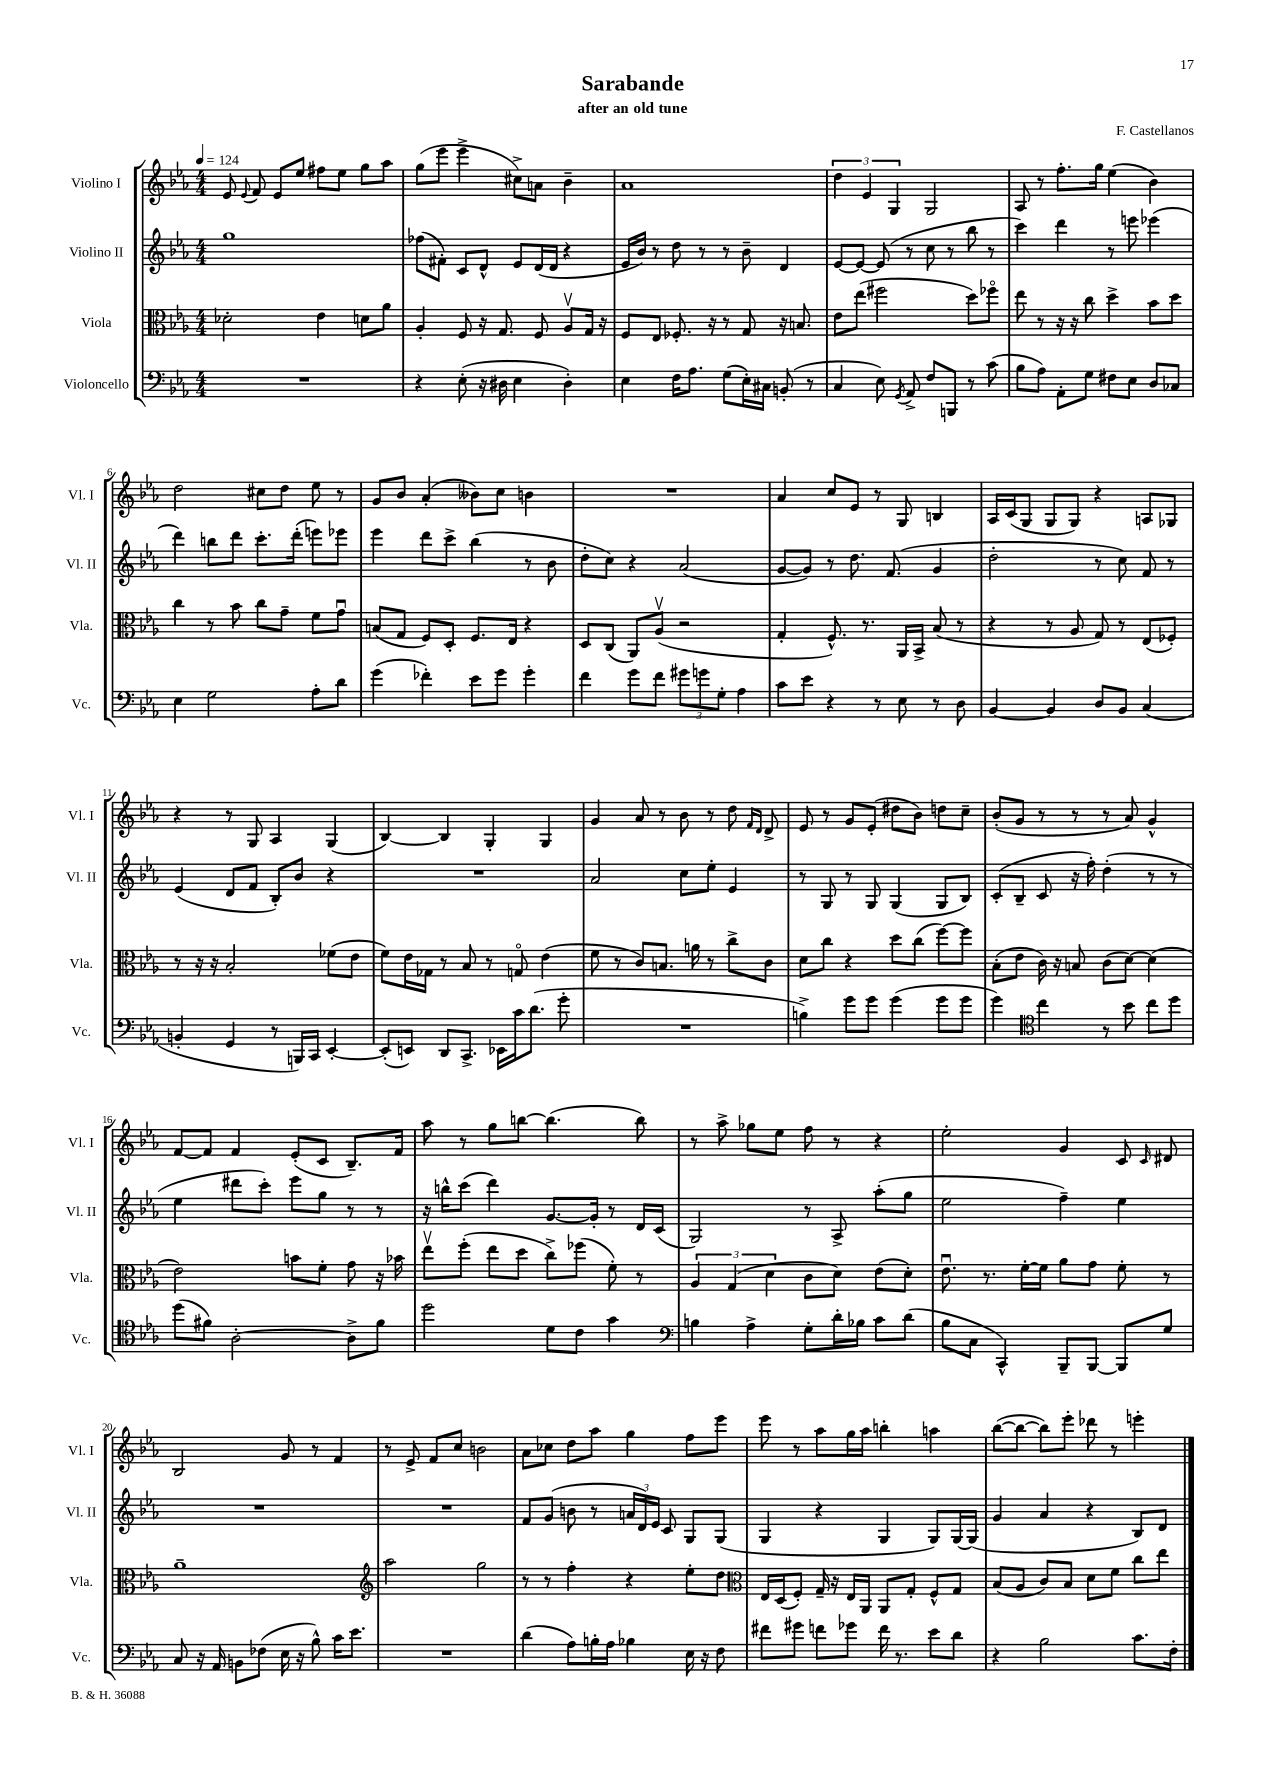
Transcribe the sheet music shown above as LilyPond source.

\header { title = "Sarabande" composer = "F. Castellanos" subtitle = "after an old tune" }
<<
\new StaffGroup <<
\new Staff = "s0" \with { instrumentName = "Violino I" shortInstrumentName = "Vl. I" } {
    \clef treble \key ees \major \numericTimeSignature \time 4/4 \tempo 4 = 124
    \autoBeamOff ees'8 \appoggiatura { ees'8 } f'8 ees'8[ ees''8] fis''8[ ees''8] g''8[ aes''8] |
    g''8[( ees'''8] ees'''4-> cis''8[->) a'8] bes'4-- |
    aes'1 |
    \tuplet 3/2 { d''4 ees'4 g4 } g2 |
    aes8 r8 f''8.[-. g''16] ees''4( bes'4) |
    d''2 cis''8[ d''8] ees''8 r8 |
    g'8[ bes'8] aes'4-.( beses'8[) c''8] b'4 |
    R1 |
    aes'4 c''8[ ees'8] r8 g8 b4 |
    aes16[ c'16( g8] g8[ g8]) r4 a8[ ges8] |
    r4 r8 g8 aes4 g4( |
    bes4~) bes4 g4-. g4 |
    g'4 aes'8 r8 bes'8 r8 d''8 \grace { f'16[ d'16] } d'8-> |
    ees'8 r8 g'8[ ees'8]-.( dis''8[ bes'8]) d''8[ c''8]-- |
    bes'8[-.( g'8] r8 r8 r8 aes'8) g'4-^ |
    f'8[~ f'8] f'4 ees'8[-.( c'8] bes8.[--) f'16] |
    aes''8 r8 g''8[ b''8]~ b''4.( b''8) |
    r8 aes''8-> ges''8[ ees''8] f''8 r8 r4 |
    ees''2-. g'4 c'8 \grace { c'16 } dis'8 |
    bes2 g'8 r8 f'4 |
    r8 ees'8-> f'8[ c''8] b'2 |
    aes'8[ ces''8] d''8[ aes''8] g''4 f''8[ ees'''8] |
    ees'''8 r8 aes''8[ g''16 aes''16] b''4-. a''4 |
    bes''8[~( bes''8]~ bes''8[) ees'''8]-. des'''8 r8 e'''4-. \bar "|." |
}
\new Staff = "s1" \with { instrumentName = "Violino II" shortInstrumentName = "Vl. II" } {
    \clef treble \key ees \major \numericTimeSignature \time 4/4
    \autoBeamOff g''1 |
    fes''8[( fis'8]-.) c'8[ d'8]-^ ees'8[ d'16( d'16] r4 |
    ees'16[ bes'16]) r8 d''8 r8 r8 bes'8-- d'4 |
    ees'8[~ ees'8]~ ees'8( r8 c''8 r8 bes''8 r8 |
    c'''4) d'''4 r8 e'''8 ees'''4( |
    d'''4) b''8[ d'''8] c'''8.[-. d'''16]-.( e'''8[) ees'''8] |
    ees'''4 d'''8[ c'''8]-> bes''4( r8 bes'8 |
    d''8[-. c''8]) r4 aes'2( |
    g'8[~ g'8]) r8 d''8. f'8.( g'4 |
    d''2-. r8 c''8) f'8 r8 |
    ees'4( d'8[ f'8] bes8[-.) bes'8] r4 |
    R1 |
    aes'2 c''8[ ees''8]-. ees'4 |
    r8 g8 r8 g8 g4( g8[ bes8]) |
    c'8[-.( bes8]-- c'8 r16 f''16-.) d''4-.( r8 r8 |
    ees''4 dis'''8[ c'''8]-.) ees'''8[ g''8] r8 r8 |
    r16 b''16[-^ c'''8]( d'''4) g'8.[~ g'16]-. r8 d'16[ c'16]( |
    g2) r8 aes8-> aes''8[-.( g''8] |
    ees''2 f''4--) ees''4 |
    R1 |
    R1 |
    f'8[ g'8]( b'8 r8 \tuplet 3/2 { a'16[ d'16) ees'16] } c'8 g8[ g8]( |
    g4 r4 g4 g8[) g16~ g16]( |
    g'4 aes'4 r4 bes8[) d'8] \bar "|." |
}
\new Staff = "s2" \with { instrumentName = "Viola" shortInstrumentName = "Vla." } {
    \clef alto \key ees \major \numericTimeSignature \time 4/4
    \autoBeamOff des'2-. ees'4 d'8[ aes'8] |
    aes4-. f8 r16 g8. f8 aes8[\upbow g16] r16 |
    f8[ ees8] fes8.-. r16 r8 g8 r16 b8. |
    ees'8[ ees''8]( fis''2 d''8[) fes''8]\flageolet |
    ees''8 r8 r16 r16 c''8 d''4-> bes'8[ d''8] |
    c''4 r8 bes'8 c''8[ g'8]-- f'8[ g'8]\downbow |
    b8[( g8] f8[) d8]-. f8.[ ees16] r4 |
    d8[ c8]( aes,8[) aes8]\upbow( r2 |
    g4-. f8.-^) r8. aes,16[ bes,16]-> bes8( r8 |
    r4 r8 aes8 g8) r8 ees8[( fes8]-.) |
    r8 r16 r16 bes2-. fes'8[( ees'8] |
    f'8[) ees'16 ges16] r8 bes8 r8 g8\flageolet ees'4( |
    f'8 r8 c'8[) b8.] a'16 r8 c''8[-> c'8] |
    d'8[ c''8] r4 d''8[ c''8]( f''8[~) f''8] |
    bes8[-.( ees'8] c'16) r16 b8 c'8[( d'8]~) d'4( |
    ees'2) b'8[ f'8]-. g'8 r16 bes'16 |
    ees''8[\upbow f''8]-.( ees''8[ d''8] c''8[->) fes''8]( f'8-.) r8 |
    \tuplet 3/2 { aes4 g4( d'4 } c'8[ d'8]) ees'8[( d'8]-.) |
    ees'8.\downbow r8. f'16[~-. f'16] aes'8[ g'8] f'8-. r8 |
    aes'1-- |
    \clef treble aes''2 g''2 |
    r8 r8 f''4-. r4 ees''8[-. d''8] |
    \clef alto ees16[ d16( f8]-.) g16-- r16 ees16[ aes,16] aes,8[ g8]-. f8[-^ g8] |
    bes8[( aes8] c'8[) bes8] d'8[ f'8] c''8[ ees''8] \bar "|." |
}
\new Staff = "s3" \with { instrumentName = "Violoncello" shortInstrumentName = "Vc." } {
    \clef bass \key ees \major \numericTimeSignature \time 4/4
    \autoBeamOff R1 |
    r4 ees8-.( r16 dis16 ees4 dis4-.) |
    ees4 f16[ aes8.] g8[( ees16-.) cis16] b,8-.( r8 |
    c4 ees8) \acciaccatura { g,8 } aes,8-> f8[ b,,8] r8 c'8( |
    bes8[ aes8]) aes,8[-. g8] fis8[ ees8] d8[ ces8] |
    ees4 g2 aes8[-. d'8] |
    g'4( fes'4-.) ees'8[ g'8] g'4-. |
    f'4 g'8[ f'8] \tuplet 3/2 { gis'8[ g'8 g8]-. } aes4 |
    c'8[ ees'8] r4 r8 ees8 r8 d8 |
    bes,4~ bes,4 d8[ bes,8] c4( |
    b,4-. g,4 r8 b,,16[) c,16] ees,4~-. |
    ees,8[-.( e,8]) d,8[ c,8.]-> ees,16[ c'16 d'8.]( g'8-. |
    R1 |
    b4->) g'8[ g'8] g'4( g'8[ g'8] |
    g'4) \clef tenor c''4 r8 bes'8 c''8[ d''8] |
    d''8[( fis'8]) aes2~-. aes8[-> fis'8] |
    d''2 d'8[ c'8] g'4 |
    \clef bass b4 aes4-> g8[-. d'16-. bes16] c'8[ d'8]( |
    bes8[ c8] c,4-^) bes,,8[-- bes,,8]~ bes,,8[ g8] |
    c8 r16 aes,16 b,8[ fes8]( ees16 r16 bes8-^) c'16[ ees'8.] |
    R1 |
    d'4( aes8[) b16-. aes16] bes4 ees16 r16 f8 |
    fis'8[ gis'8] f'8[ ges'8] f'16 r8. ees'8[ d'8] |
    r4 bes2 c'8.[ f16]-. \bar "|." |
}
>>
>>
